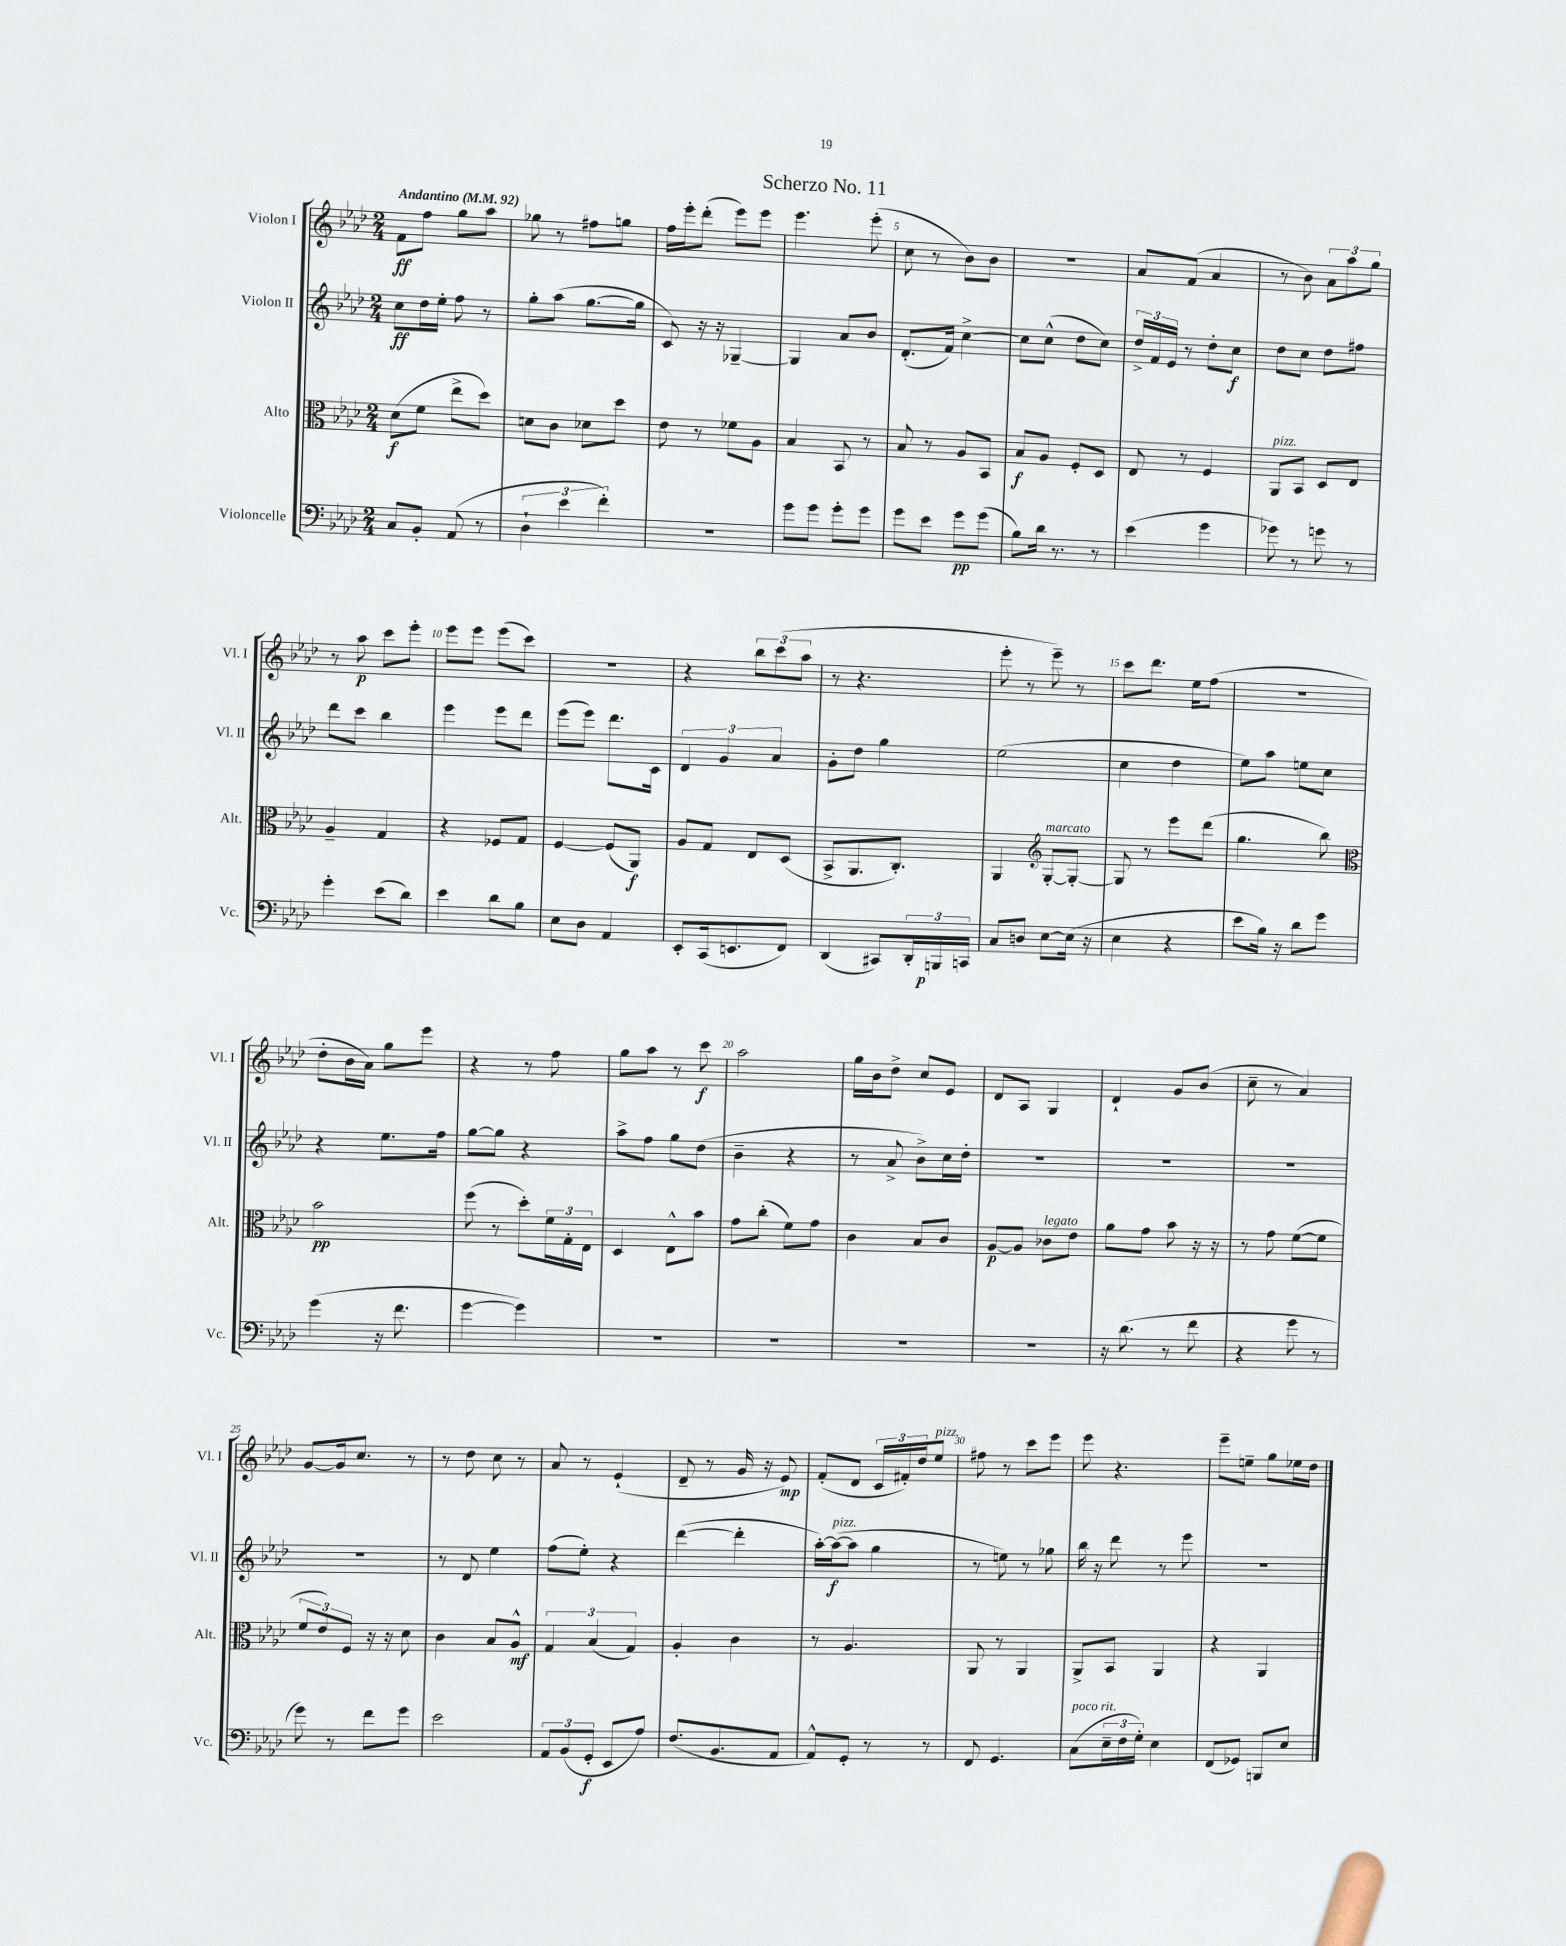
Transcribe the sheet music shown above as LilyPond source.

\header { title = "Scherzo No. 11" }
<<
\new StaffGroup <<
\new Staff = "s0" \with { instrumentName = "Violon I" shortInstrumentName = "Vl. I" } {
    \clef treble \key aes \major \numericTimeSignature \time 2/4 \tempo "Andantino" 4 = 92
    f'8\ff f''8 g''8 aes''8 |
    ges''8 r8 fis''8 g''8 |
    f''16 ees'''16-. des'''8-.( ees'''8) ees'''8 |
    ees'''4. ees'''8-.( |
    c''8 r8 bes'8) bes'8 |
    R2 |
    aes'8 f'8( aes'4 |
    r8 bes'8) \tuplet 3/2 { aes'8 aes''8 g''8 } |
    r8 aes''8\p c'''8 ees'''8-. |
    ees'''8 ees'''8 ees'''8( c'''8) |
    R2 |
    r4 \tuplet 3/2 { bes''8 c'''8( aes''8 } |
    r8 r4. |
    ees'''8-. r8 ees'''8--) r8 |
    c'''8 des'''8. ees''16 f''8( |
    R2 |
    des''8-. bes'16 aes'16) g''8 ees'''8 |
    r4 r8 f''8 |
    g''8 aes''8 r8 c'''8\f |
    aes''2 |
    g''16 bes'16 des''8-> c''8 ees'8 |
    des'8 aes8 g4 |
    des'4-! g'8 bes'8( |
    c''8-- r8 aes'4) |
    g'8~ g'16 c''8. r8 |
    r8 des''8 c''8 r8 |
    aes'8 r8 ees'4-!( |
    des'8-- r8 g'16 r16 ees'8\mp) |
    f'8-.( des'8 \tuplet 3/2 { c'16 fis'16-.) des''16 } ees''8^\markup { \italic "pizz." } |
    fis''8 r8 c'''8 ees'''8 |
    ees'''8 r4. |
    ees'''8-- e''8-- g''8 ees''16 des''16 \bar "|." |
}
\new Staff = "s1" \with { instrumentName = "Violon II" shortInstrumentName = "Vl. II" } {
    \clef treble \key aes \major \numericTimeSignature \time 2/4
    c''8\ff des''16 ees''16-. f''8 r8 |
    g''8-. aes''8( g''8.~ g''16 |
    c'8) r16 r16 ges4~-- |
    ges4 aes'8 bes'8 |
    des'8.-.( f'16) c''4~-> |
    c''8 c''8-^( des''8 c''8) |
    \tuplet 3/2 { des''16-> f'16 ees'16 } r8 des''8-. c''8\f |
    des''8 c''8 des''8 fis''8 |
    des'''8 c'''8 bes''4 |
    ees'''4 ees'''8 des'''8 |
    ees'''8( ees'''8) des'''8. c'16 |
    \tuplet 3/2 { des'4 g'4 aes'4 } |
    g'8-. des''8 g''4 |
    ees''2( |
    c''4 des''4 |
    ees''8) aes''8 e''8 c''8 |
    r4 ees''8. f''16 |
    g''8~ g''8 r4 |
    aes''8-> f''8 g''8 des''8( |
    bes'4-- r4 |
    r8 aes'8-> bes'8->) c''16 des''16-. |
    R2 |
    R2 |
    R2 |
    R2 |
    r8 des'8 ees''4 |
    f''8( ees''8-.) r4 |
    des'''4~( des'''4-. |
    aes''16~-.) aes''16~\f^\markup { \italic "pizz." }( aes''8 g''4 |
    r8 e''8) r8 ges''8 |
    bes''16 r16 des'''8 r8 ees'''8 |
    R2 \bar "|." |
}
\new Staff = "s2" \with { instrumentName = "Alto" shortInstrumentName = "Alt." } {
    \clef alto \key aes \major \numericTimeSignature \time 2/4
    des'8\f( f'8 ees''8-> des''8) |
    d'8 c'8 des'8 des''8 |
    ees'8 r8 fes'8 aes8 |
    bes4 bes,8 r8 |
    bes8 r8 aes8 bes,8 |
    bes8\f aes8 f8-. des8 |
    ees8 r8 f4 |
    aes,8^\markup { \italic "pizz." } bes,8 des8 ees8 |
    aes4-- g4 |
    r4 fes8 g8 |
    f4~ f8( aes,8\f) |
    aes8 g8 ees8 des8( |
    bes,8-> aes,8. c8.-.) |
    aes,4 \clef treble g8~-.^\markup { \italic "marcato" } g8~-. |
    g8 r8 ees'''8 des'''8( |
    g''4. bes''8) |
    \clef alto bes'2\pp |
    f''8( r8 des''8-.) \tuplet 3/2 { f'16 g16-. ees16 } |
    des4 ees8-^ bes'8 |
    g'8 c''8-.( f'8) g'8 |
    c'4 bes8 c'8 |
    aes8~\p aes8 ces'8^\markup { \italic "legato" } ees'8 |
    aes'8 g'8 bes'8 r16 r16 |
    r8 g'8 f'8~( f'8 |
    \tuplet 3/2 { f'8 ees'8) f8 } r16 r16 des'8 |
    c'4 bes8 aes8-^\mf |
    \tuplet 3/2 { g4 bes4( g4) } |
    aes4-. c'4 |
    r8 aes4. |
    aes,8 r8 aes,4 |
    aes,8-> bes,8 aes,4 |
    r4 aes,4 \bar "|." |
}
\new Staff = "s3" \with { instrumentName = "Violoncelle" shortInstrumentName = "Vc." } {
    \clef bass \key aes \major \numericTimeSignature \time 2/4
    c8 bes,8-. aes,8( r8 |
    \tuplet 3/2 { des4-! ees'4 f'4-.) } |
    r2 |
    g'8 g'8 g'8-. g'8 |
    g'8 ees'8 g'8\pp g'8( |
    bes8) des'16 r8. r8 |
    ees'4( g'4 |
    ges'8) r8 g'8 r8 |
    g'4-. ees'8( des'8) |
    ees'4 des'8 bes8 |
    ees8 des8 aes,4 |
    ees,8-. c,16( e,8. f,8) |
    des,4( cis,8) \tuplet 3/2 { des,16-. b,,16\p c,16 } |
    c8 d8 ees8~ ees16( r16 |
    ees4 r4 |
    ees'8 bes16) r16 des'8 g'8 |
    g'4( r16 f'8. |
    g'4~ g'4) |
    R2 |
    R2 |
    R2 |
    R2 |
    r16 des'8.( r8 f'8 |
    r4 g'8 r8 |
    g'8) r8 f'8 g'8 |
    ees'2 |
    \tuplet 3/2 { aes,8 bes,8( g,8-.\f } ees,8 aes8) |
    f8.( bes,8. aes,8 |
    aes,8-^) g,8-. r8 r8 |
    f,8 g,4. |
    c8^\markup { \italic "poco rit." }( \tuplet 3/2 { ees16-- f16 g16-.) } ees4 |
    f,8( ges,8) b,,8 ees8 \bar "|." |
}
>>
>>
\layout { \context { \Score \override BarNumber.break-visibility = ##(#f #t #t) barNumberVisibility = #(every-nth-bar-number-visible 5) } }
